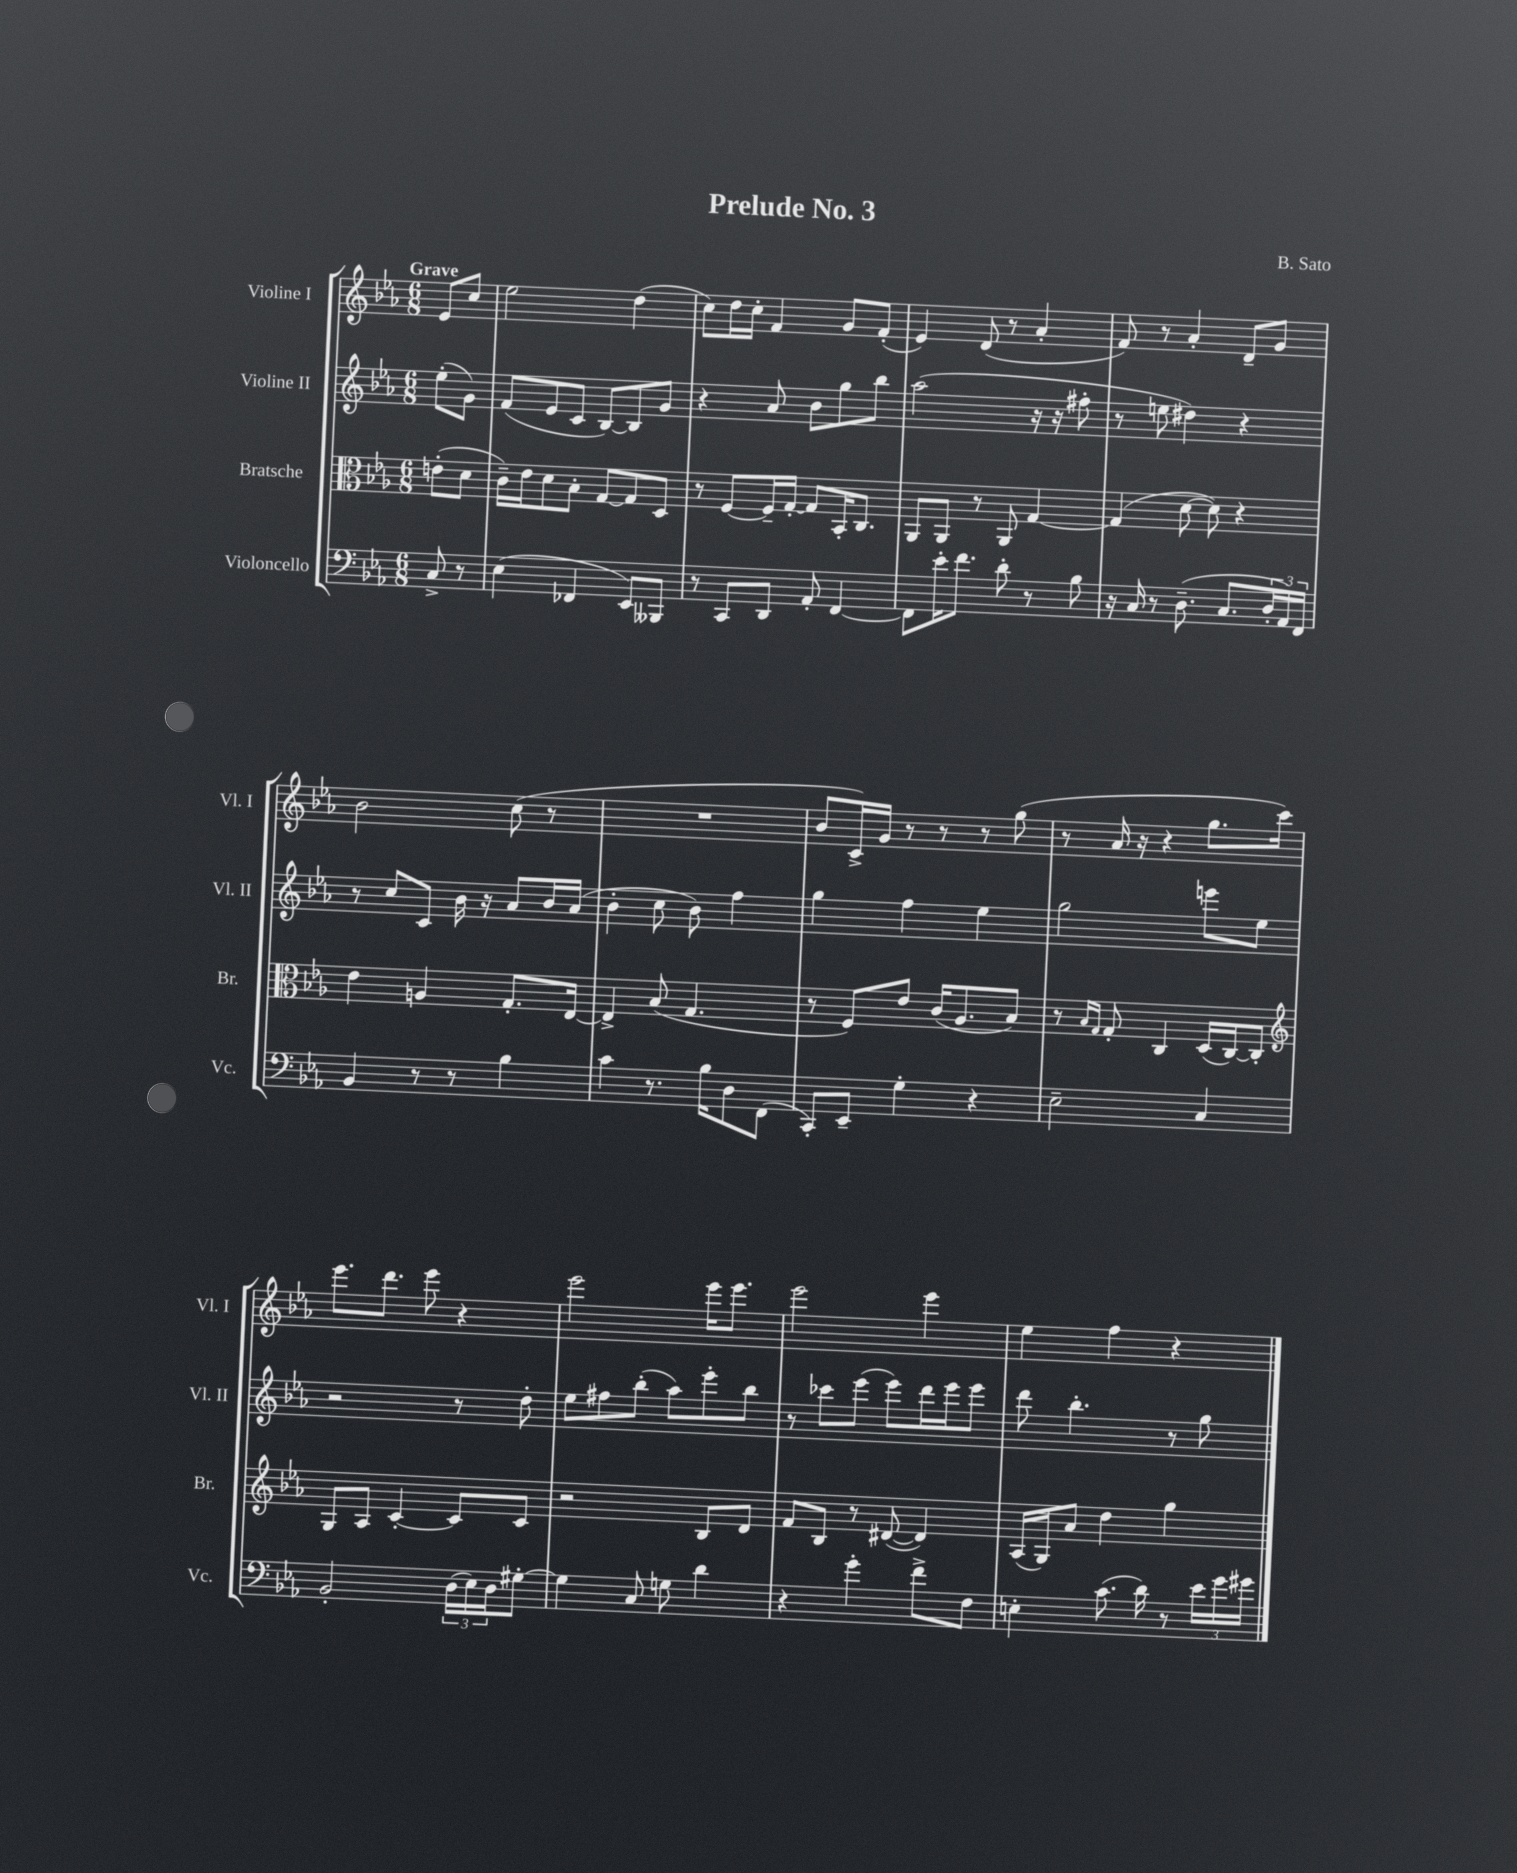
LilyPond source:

\header { title = "Prelude No. 3" composer = "B. Sato" }
<<
\new StaffGroup <<
\new Staff = "s0" \with { instrumentName = "Violine I" shortInstrumentName = "Vl. I" } {
    \clef treble \key ees \major \numericTimeSignature \time 6/8 \partial 4 \tempo "Grave"
    ees'8 c''8 |
    ees''2 d''4( |
    c''8) d''16 c''16-. f'4 g'8 f'8-.( |
    ees'4) d'8( r8 aes'4-. |
    f'8) r8 aes'4-. d'8-- g'8 |
    bes'2 c''8( r8 |
    R2. |
    bes'8 c'16->) g'16 r8 r8 r8 g''8( |
    r8 aes'16 r16 r4 g''8. c'''16) |
    ees'''8. d'''8. ees'''8 r4 |
    ees'''2 ees'''16 ees'''8. |
    ees'''2 ees'''4 |
    ees''4 f''4 r4 \bar "|." |
}
\new Staff = "s1" \with { instrumentName = "Violine II" shortInstrumentName = "Vl. II" } {
    \clef treble \key ees \major \numericTimeSignature \time 6/8 \partial 4
    ees''8-.( g'8) |
    f'8( ees'8 c'8 bes8~) bes8 g'8 |
    r4 aes'8 bes'8 g''8 bes''8 |
    aes''2( r16 r16 fis''8-. |
    r8 e''8 dis''4) r4 |
    r8 c''8 c'8 bes'16 r16 aes'8 bes'16 aes'16( |
    bes'4-. c''8 bes'8) f''4 |
    g''4 f''4 ees''4 |
    g''2 e'''8 ees''8 |
    r2 r8 d''8-. |
    ees''8 fis''8 bes''8-.( aes''8) ees'''8-. bes''8 |
    r8 ces'''8 ees'''8( ees'''8) d'''16 ees'''16 ees'''8 |
    d'''8 bes''4.-. r8 g''8 \bar "|." |
}
\new Staff = "s2" \with { instrumentName = "Bratsche" shortInstrumentName = "Br." } {
    \clef alto \key ees \major \numericTimeSignature \time 6/8 \partial 4
    e'8-.( d'8 |
    c'16--) ees'16 d'8 bes8-. g8~ g8 d8 |
    r8 f8~ f16-- g16~-. g8 bes,16-. c8. |
    aes,8 aes,8 r8 aes,8 g4~ |
    g4( d'8~ d'8) r4 |
    ees'4 a4 g8.-. ees16~ |
    ees4-> bes8( g4. |
    r8 f8) ees'8 c'16( aes8. bes8) |
    r8 \grace { bes16 g16 } g8-. c4 d16( c16~) c8-. |
    \clef treble g8 aes8 c'4~-. c'8 c'8 |
    r2 bes8 d'8 |
    f'8 bes8 r8 dis'8~( dis'4) |
    aes16( g16) aes'8 d''4 g''4 \bar "|." |
}
\new Staff = "s3" \with { instrumentName = "Violoncello" shortInstrumentName = "Vc." } {
    \clef bass \key ees \major \numericTimeSignature \time 6/8 \partial 4
    c8-> r8 |
    ees4( fes,4 ees,8) beses,,8 |
    r8 c,8 d,8 aes,8-. f,4~ |
    f,8 ees'16-. f'8. d'8-. r8 bes8 |
    r16 c16 r8 d8.--( c8. \tuplet 3/2 { d16-. aes,16) f,16 } |
    bes,4 r8 r8 bes4 |
    c'4 r8. bes16 d8 f,8( |
    c,8-.) ees,8-- g4-. r4 |
    ees2-- c4 |
    bes,2-. \tuplet 3/2 { d16( ees16) d16 } gis8~-. |
    gis4 c8 g8 d'4 |
    r4 g'4-. f'8-> f8 |
    e4-. c'8.( d'16) r8 \tuplet 3/2 { ees'16 g'16 gis'16 } \bar "|." |
}
>>
>>
\layout { \context { \Score \remove "Bar_number_engraver" } }
